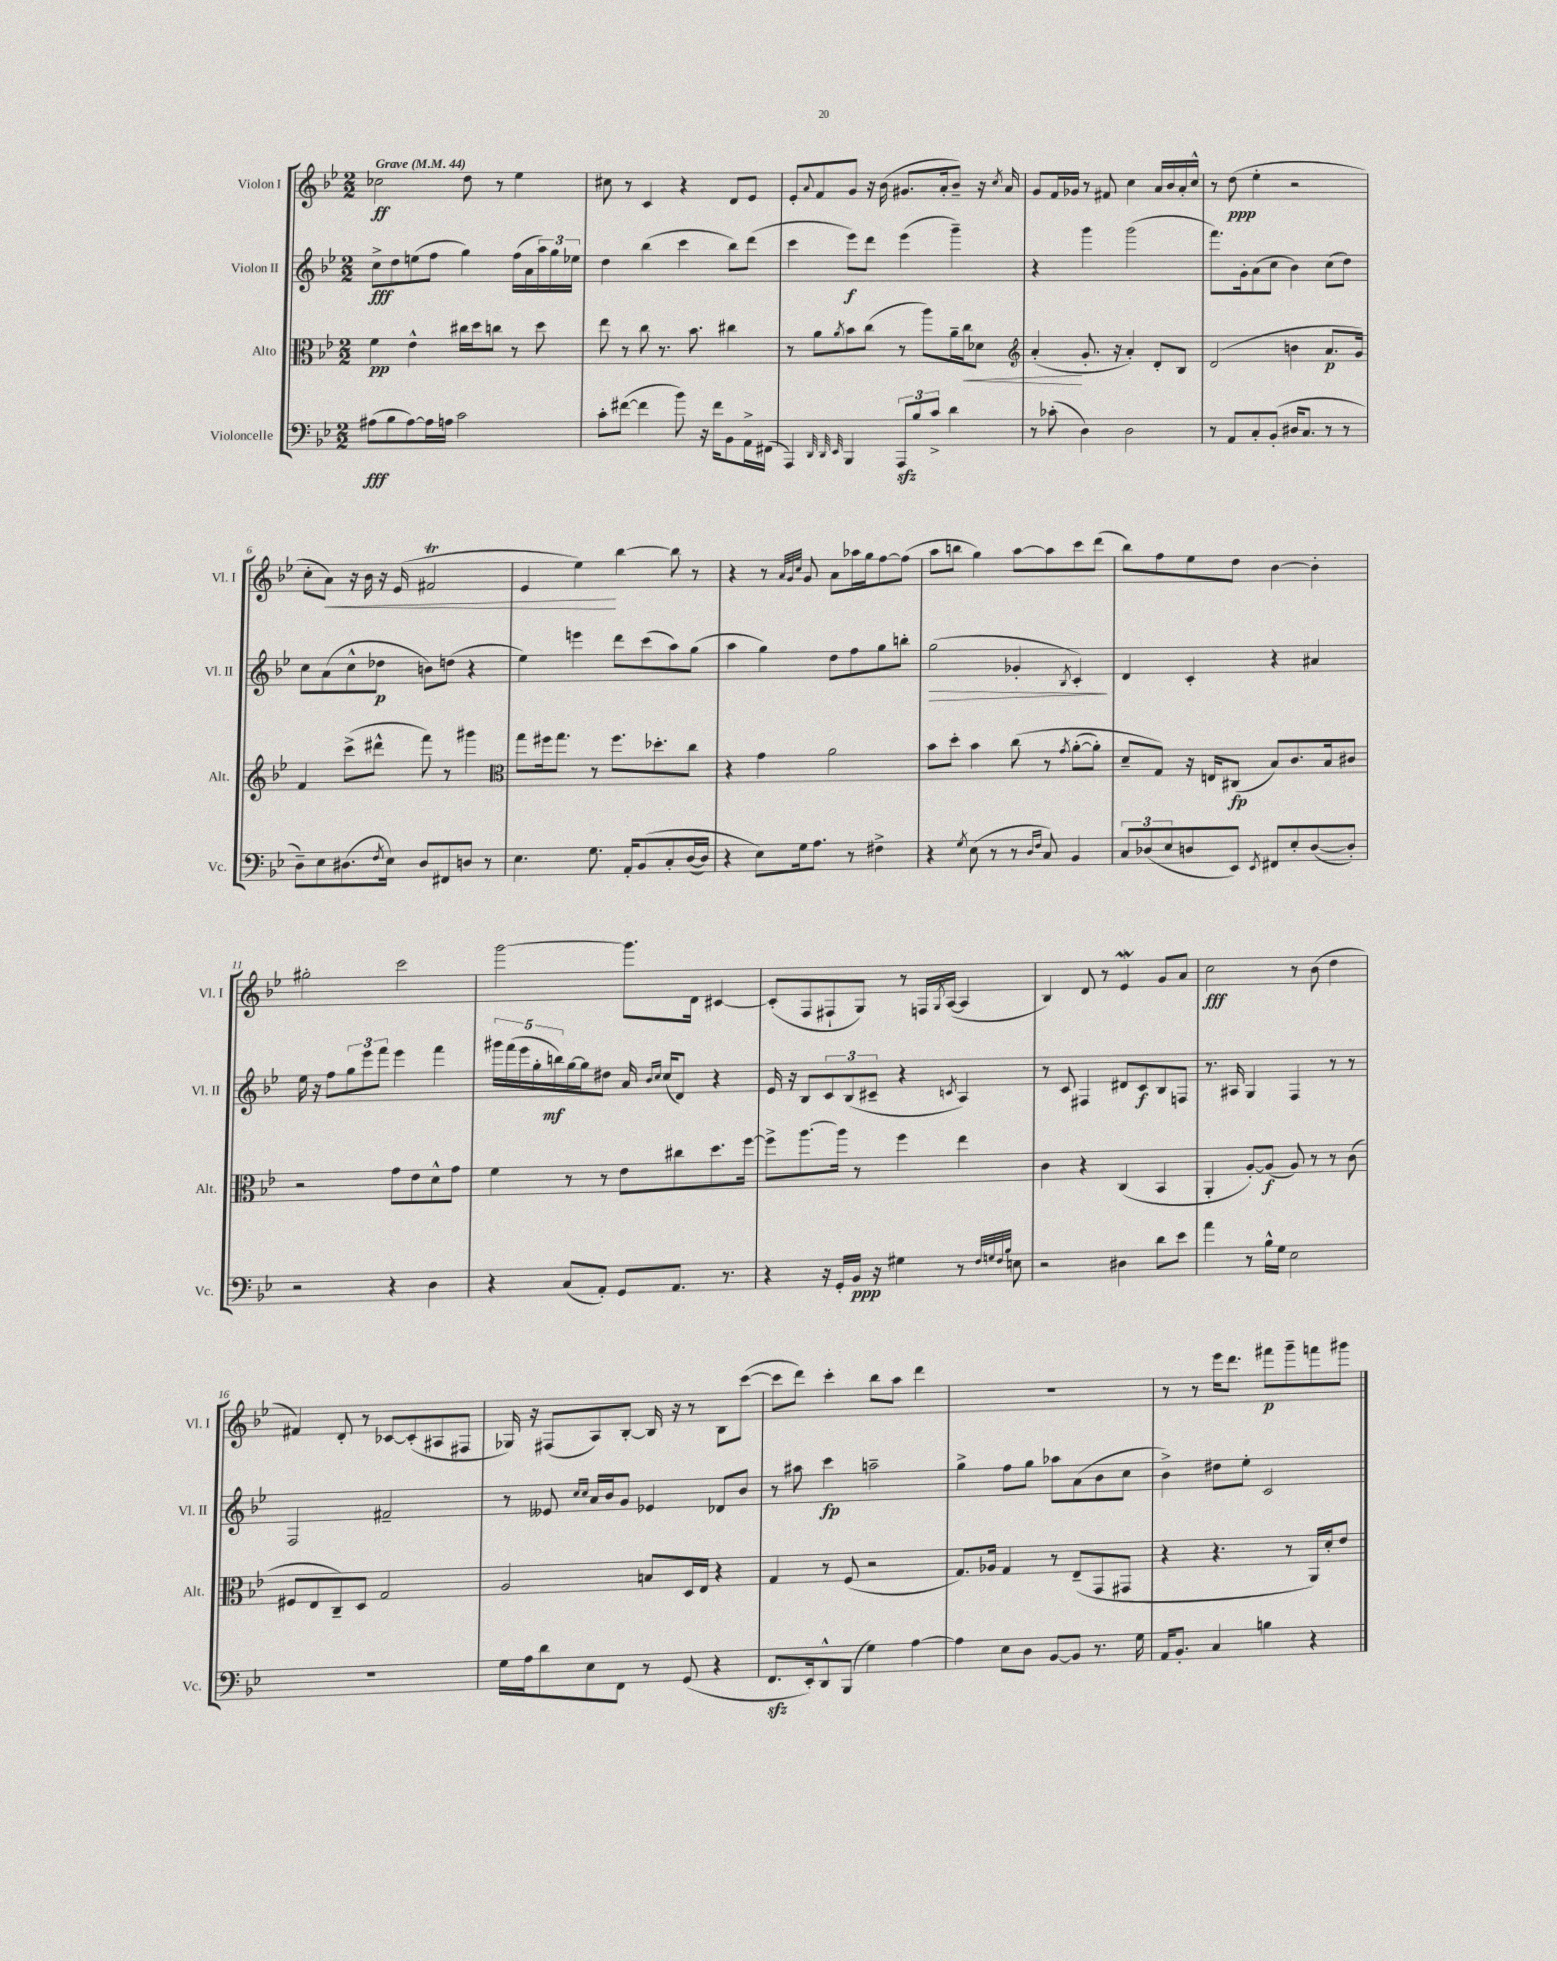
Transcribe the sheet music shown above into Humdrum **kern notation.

**kern	**kern	**kern	**kern
*staff4	*staff3	*staff2	*staff1
*clefF4	*clefC3	*clefG2	*clefG2
*k[b-e-]	*k[b-e-]	*k[b-e-]	*k[b-e-]
*M2/2	*M2/2	*M2/2	*M2/2
*MM44	*MM44	*MM44	*MM44
(8A#	4f	8cc^	2cc-
8B-	.	8dd	.
[8A#)	4e-^^	(8ee	.
16A#]	.	8ff	.
16A	.	.	.
2c	16cc#	4gg)	8dd
.	16dd	.	.
.	8cc	.	8r
.	8r	(16ff	4ee-
.	.	16a	.
.	8dd	24aa)	.
.	.	24gg	.
.	.	24ee-	.
=	=	=	=
8c'	8ee-	4dd	8cc#
([8f#	8r	.	8r
4f#]	8cc	(4bb-	4c
.	8.r	.	.
8b-)	.	4ccc	4r
.	8.b-	.	.
16r	.	.	.
16f#	.	.	.
8BB-	4cc#	8bb-)	8d
16AA^	.	(8ddd	8e-
(16FF#	.	.	.
=	=	=	=
4AAA)	8r	4ccc	8e-'
.	.	.	8qqa
.	8a	.	8f
32qqDD	.	.	.
32qqDD	.	.	.
32qqEE-	8qa	.	.
4BBB-	8b-	8eee-)	8g
.	(8cc	8ddd	16r
.	.	.	(16b-
12AAA	8r	(4eee-	8.g#
12B-	.	.	.
.	8aa)	.	.
12c^	.	.	.
.	.	.	16a'
4d	16a~	4ggg~)	8b-~)
.	16cc	.	.
.	8d-	.	16r
.	.	.	8qcc
.	.	.	16a
=	=	=	=
*	*clefG2	*	*
8r	(4a'	4r	8g
(8c-'	.	.	16f
.	.	.	16g-
4D)	8.g'	4ggg	8r
.	.	.	8f#
.	16r	.	.
2D	4a')	(2ggg	4cc
.	8d'	.	16a
.	.	.	16b-
.	8B-	.	16a'
.	.	.	16cc^^
=	=	=	=
8r	(2d	8.fff)	8r
8AA	.	.	(8dd
.	.	16g'	.
8C'	.	(8a	4ee-'
(8BB-'	.	8cc	.
16D#	4b	4b-)	2r
8.C	.	.	.
8r	8.a	(8cc	.
8r	.	8dd)	.
.	16g)	.	.
=	=	=	=
8D~)	4f	8cc	8cc'
8E-	.	(8a	8a)
(8.D#	(8ccc^	8cc^^	16r
.	.	.	16b-
.	8ddd#^^	8dd-	16r
8qF	.	.	.
16E-)	.	.	(16e-
8D#	8fff)	8b)	2f#
8FF#	8r	(8dd	.
8D	4ggg#	4r	.
8r	.	.	.
=	=	=	=
*	*clefC3	*	*
4.E-	8gg	4ee-)	4e-
.	16ff#	.	.
.	8.gg	.	.
.	.	4eee	4ee-)
8.G	8r	.	.
.	8.ff#	8ddd	[4bb-
16AA'	.	.	.
&(8BB-	.	(8ccc	.
.	8.dd-'	.	.
8C'	.	8aa)	8bb-]
([16D	8cc	(8gg	8r
16D])	.	.	.
=	=	=	=
4r	4r	4aa	4r
8E-&)	4g	4gg)	8r
.	.	.	32qqa
.	.	.	32qqg
.	.	.	32qqcc
16G	.	.	8g
8.A	.	.	.
.	2a	8dd	8a
8r	.	8ff	16aa-
.	.	.	16gg
4F#^	.	8gg	[8ff
.	.	8bb'	(8ff]
=	=	=	=
4r	8b-	(2gg	8aa
.	8dd'	.	8bb
8qG	.	.	.
(8E-	4b-	.	4gg)
8r	.	.	.
8r	&(8cc	4g-'	[8aa
16qqD	.	.	.
16qqF	.	.	.
8C)	8r	.	8aa]
.	8qg	8qB-	.
4BB-	([8a'	4c')	8ccc
.	8a'])	.	(8ddd
=	=	=	=
12C	8d~	4d	8bb-)
(12D-	.	.	.
.	8G&)	.	8ff
12E-	.	.	.
8D	16r	4c'	8ee-
.	16E	.	.
8EE-)	(8C#	.	8dd
8qEE-	.	.	.
8FF#	8B-)	4r	[4b-
8E-'	8.c	.	.
([8D	.	4a#	4b-']
.	16B-	.	.
8D'])	8c#	.	.
=	=	=	=
2r	2r	16ee-	2gg#'
.	.	16r	.
.	.	8ff	.
.	.	12gg	.
.	.	12eee-	.
.	.	12fff	.
4r	8g	4eee-	2ccc
.	8e-	.	.
4D	8d^^	4fff	.
.	8g	.	.
=	=	=	=
4r	4f	20ggg#	[2ggg
.	.	(20fff	.
.	.	20eee-	.
.	.	20gg'	.
.	.	20bb)	.
(8C	8r	[16gg	.
.	.	16gg]	.
8AA')	8r	8dd#	.
8GG	8e-	16a	8.ggg]
.	.	16qqb-	.
.	.	16qqcc	.
.	.	(16cc	.
8.AA	8cc#	8d)	.
.	.	.	16d
.	8.dd	4r	[4c#
8.r	.	.	.
.	[16ff	.	.
=	=	=	=
4r	8ff^]	16e-	(8c#']
.	.	16r	.
.	[8.aa	8B-	8F
16r	.	12c	8F#`
16GG'	16aa]	.	.
.	.	(12B-	.
16BB-	8r	.	8G)
.	.	12c#~	.
16r	.	.	.
4G#	4ff	4r	8r
.	.	.	16F
.	.	.	8qG
.	.	.	([16A
.	.	8qc	.
8r	4ee-	4A)	4A]
32qqF	.	.	.
32qqG	.	.	.
32qqF	.	.	.
32qqB-	.	.	.
8E	.	.	.
=	=	=	=
2r	4c	8r	4B-)
.	.	8c	.
.	4r	4F#	8d
.	.	.	8r
4D#	(4C	8d#	4e-
.	.	8c	.
8d	4BB-	8B-	8g
8e-	.	8F	8a
=	=	=	=
4a	4AA'	8.r	2cc
.	.	16A#	.
8r	[8A')	4G	.
16B-^^	(8A]	.	.
16G	.	.	.
2E-	8A)	4F	8r
.	8r	.	(8b-
.	8r	8r	4dd
.	(8c	8r	.
=	=	=	=
1r	8F#	2F	4f#)
.	8E-	.	.
.	8C~)	.	8d'
.	8D	.	8r
.	2G	2f#~	[8c-
.	.	.	(8c-']
.	.	.	8A#
.	.	.	8F#
=	=	=	=
16G	2A	8r	16G-)
16A	.	.	16r
8d	.	8e--	(8F#
.	.	16qqcc	.
.	.	16qqcc	.
8E-	.	16a	8A)
.	.	16b-	.
8FF	.	8g	[8B-'
8r	8B	4e-	16B-]
.	.	.	16r
(8GG	16D	.	8r
.	16E-	.	.
4r	4r	8d-	8B-
.	.	8b-	([8ccc
=	=	=	=
8.FF	4G	8r	8ccc]
.	.	8aa#	8ddd)
16EE-')	.	.	.
8DD^^	8r	4ccc	4ccc'
(8BBB-	(8F	.	.
4G)	2r	2aa~	8bb-
.	.	.	8aa
[4A	.	.	4ddd
=	=	=	=
4A]	8.G)	4gg^	1r
.	16A-	.	.
8E-	4G	8ff	.
8D	.	8gg	.
[8BB-	8r	8aa-	.
8BB-]	(8E-~	(8a	.
8.r	8GG	8b-	.
.	8GG#	8cc	.
16G	.	.	.
=	=	=	=
16AA	4r	4b-^)	8r
8.BB-'	.	.	.
.	.	.	8r
4C	4.r	8dd#	16eee-
.	.	.	8.ddd
.	.	8ee-'	.
4B	.	2c	8fff#
.	8r	.	8ggg~
4r	16AA)	.	8fff
.	16d'	.	.
.	8e-	.	8ggg#
==	==	==	==
*-	*-	*-	*-
